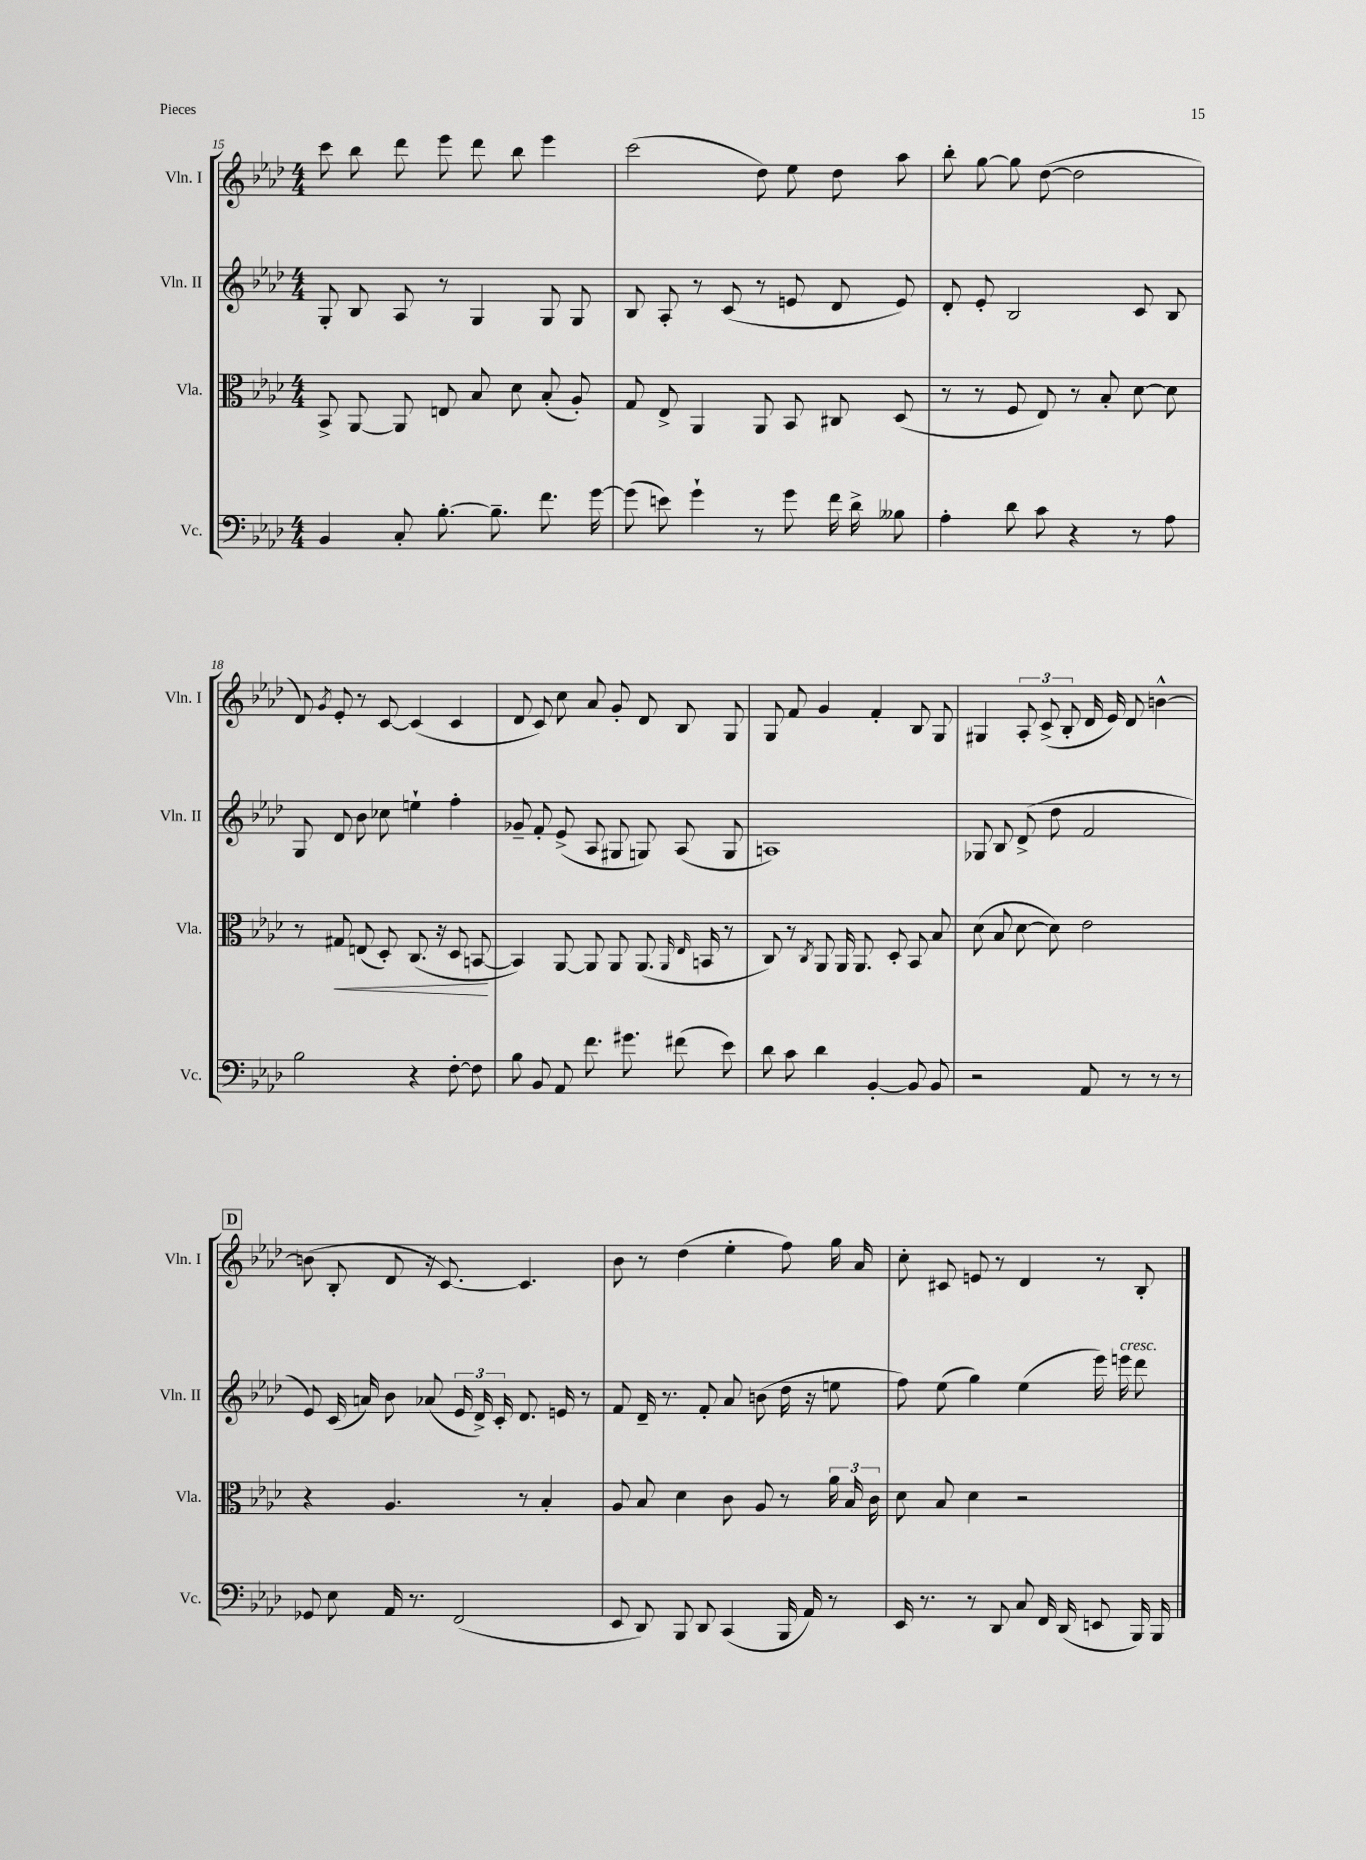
<<
\new StaffGroup <<
\new Staff = "s0" \with { instrumentName = "Vln. I" shortInstrumentName = "Vln. I" } {
    \clef treble \key aes \major \numericTimeSignature \time 4/4
    \autoBeamOff c'''8 bes''8 des'''8 ees'''8 des'''8 bes''8 ees'''4 |
    c'''2( des''8) ees''8 des''8 aes''8 |
    bes''8-. g''8~ g''8 des''8~( des''2 |
    des'8) \acciaccatura { g'8 } ees'8-. r8 c'8~ c'4( c'4 |
    des'8 c'8) c''8 aes'8 g'8-. des'8 bes8 g8 |
    g8 f'8 g'4 f'4-. bes8 g8 |
    gis4 \tuplet 3/2 { aes8-. c'8->( bes8-. } des'16 ees'16) des'8 b'4~-^ |
    \mark \markup { \box "D" } b'8( bes8-. des'8 r16 c'8.~) c'4. |
    bes'8 r8 des''4( ees''4-. f''8) g''16 aes'16 |
    c''8-. cis'8 e'8 r8 des'4 r8 bes8-. \bar "|." |
}
\new Staff = "s1" \with { instrumentName = "Vln. II" shortInstrumentName = "Vln. II" } {
    \clef treble \key aes \major \numericTimeSignature \time 4/4
    \autoBeamOff g8-. bes8 aes8 r8 g4 g8 g8 |
    bes8 aes8-. r8 c'8( r8 e'8 des'8 e'8) |
    des'8-. ees'8-. bes2 c'8 bes8 |
    g8 des'8 bes'8 ces''8 e''4-! f''4-. |
    ges'8-- f'8-. ees'8->( aes8 gis8 g8) aes8( g8 |
    a1) |
    ges8 bes8 des'8->( des''8 f'2 |
    \mark \markup { \box "D" } ees'8) c'16( a'16) bes'8 aes'8( \tuplet 3/2 { ees'16 des'16->) c'16-. } des'8. e'16 r8 |
    f'8 des'16-- r8. f'8-. aes'8 b'8( des''16 r16 e''8 |
    f''8) ees''8( g''4) ees''4( ees'''16) e'''16^\markup { \italic "cresc." } des'''8 \bar "|." |
}
\new Staff = "s2" \with { instrumentName = "Vla." shortInstrumentName = "Vla." } {
    \clef alto \key aes \major \numericTimeSignature \time 4/4
    \autoBeamOff bes,8-> aes,8~ aes,8 e8 bes8 des'8 bes8-.( aes8-.) |
    g8 ees8-> aes,4 aes,8 bes,8 cis8 des8( |
    r8 r8 f8 ees8) r8 bes8-. des'8~ des'8 |
    r8 gis8\< e8( des8-.) c8.( r16 des8 b,8~\! |
    b,4) aes,8~ aes,8 aes,8 aes,8.( \grace { aes,16 ees16 } b,16 r8 |
    c8) r8 \acciaccatura { c8 } aes,8 aes,16 aes,8. des8-. bes,8 bes8 |
    des'8( bes8 des'8~ des'8) ees'2 |
    \mark \markup { \box "D" } r4 aes4. r8 bes4-. |
    aes8 bes8 des'4 c'8 aes8 r8 \tuplet 3/2 { aes'16 bes16 c'16 } |
    des'8 bes8 des'4 r2 \bar "|." |
}
\new Staff = "s3" \with { instrumentName = "Vc." shortInstrumentName = "Vc." } {
    \clef bass \key aes \major \numericTimeSignature \time 4/4
    \autoBeamOff bes,4 c8-. bes8.~-. bes8.-- f'8. g'16~ |
    g'8( e'8) g'4-! r8 g'8 f'16 des'16-> beses8 |
    aes4-. des'8 c'8 r4 r8 aes8 |
    bes2 r4 f8~-. f8 |
    bes8 bes,8 aes,8 f'8. gis'8. fis'8( ees'8) |
    des'8 c'8 des'4 bes,4~-. bes,8 bes,8 |
    r2 aes,8 r8 r8 r8 |
    \mark \markup { \box "D" } ges,8 ees8 aes,16 r8. f,2( |
    ees,8 des,8) bes,,8 des,8 c,4( bes,,16 aes,16) r8 |
    ees,16 r8. r8 des,8 c8 f,16 des,16( e,8 bes,,16) bes,,16 \bar "|." |
}
>>
>>
\layout { \context { \Score currentBarNumber = #15 } }
